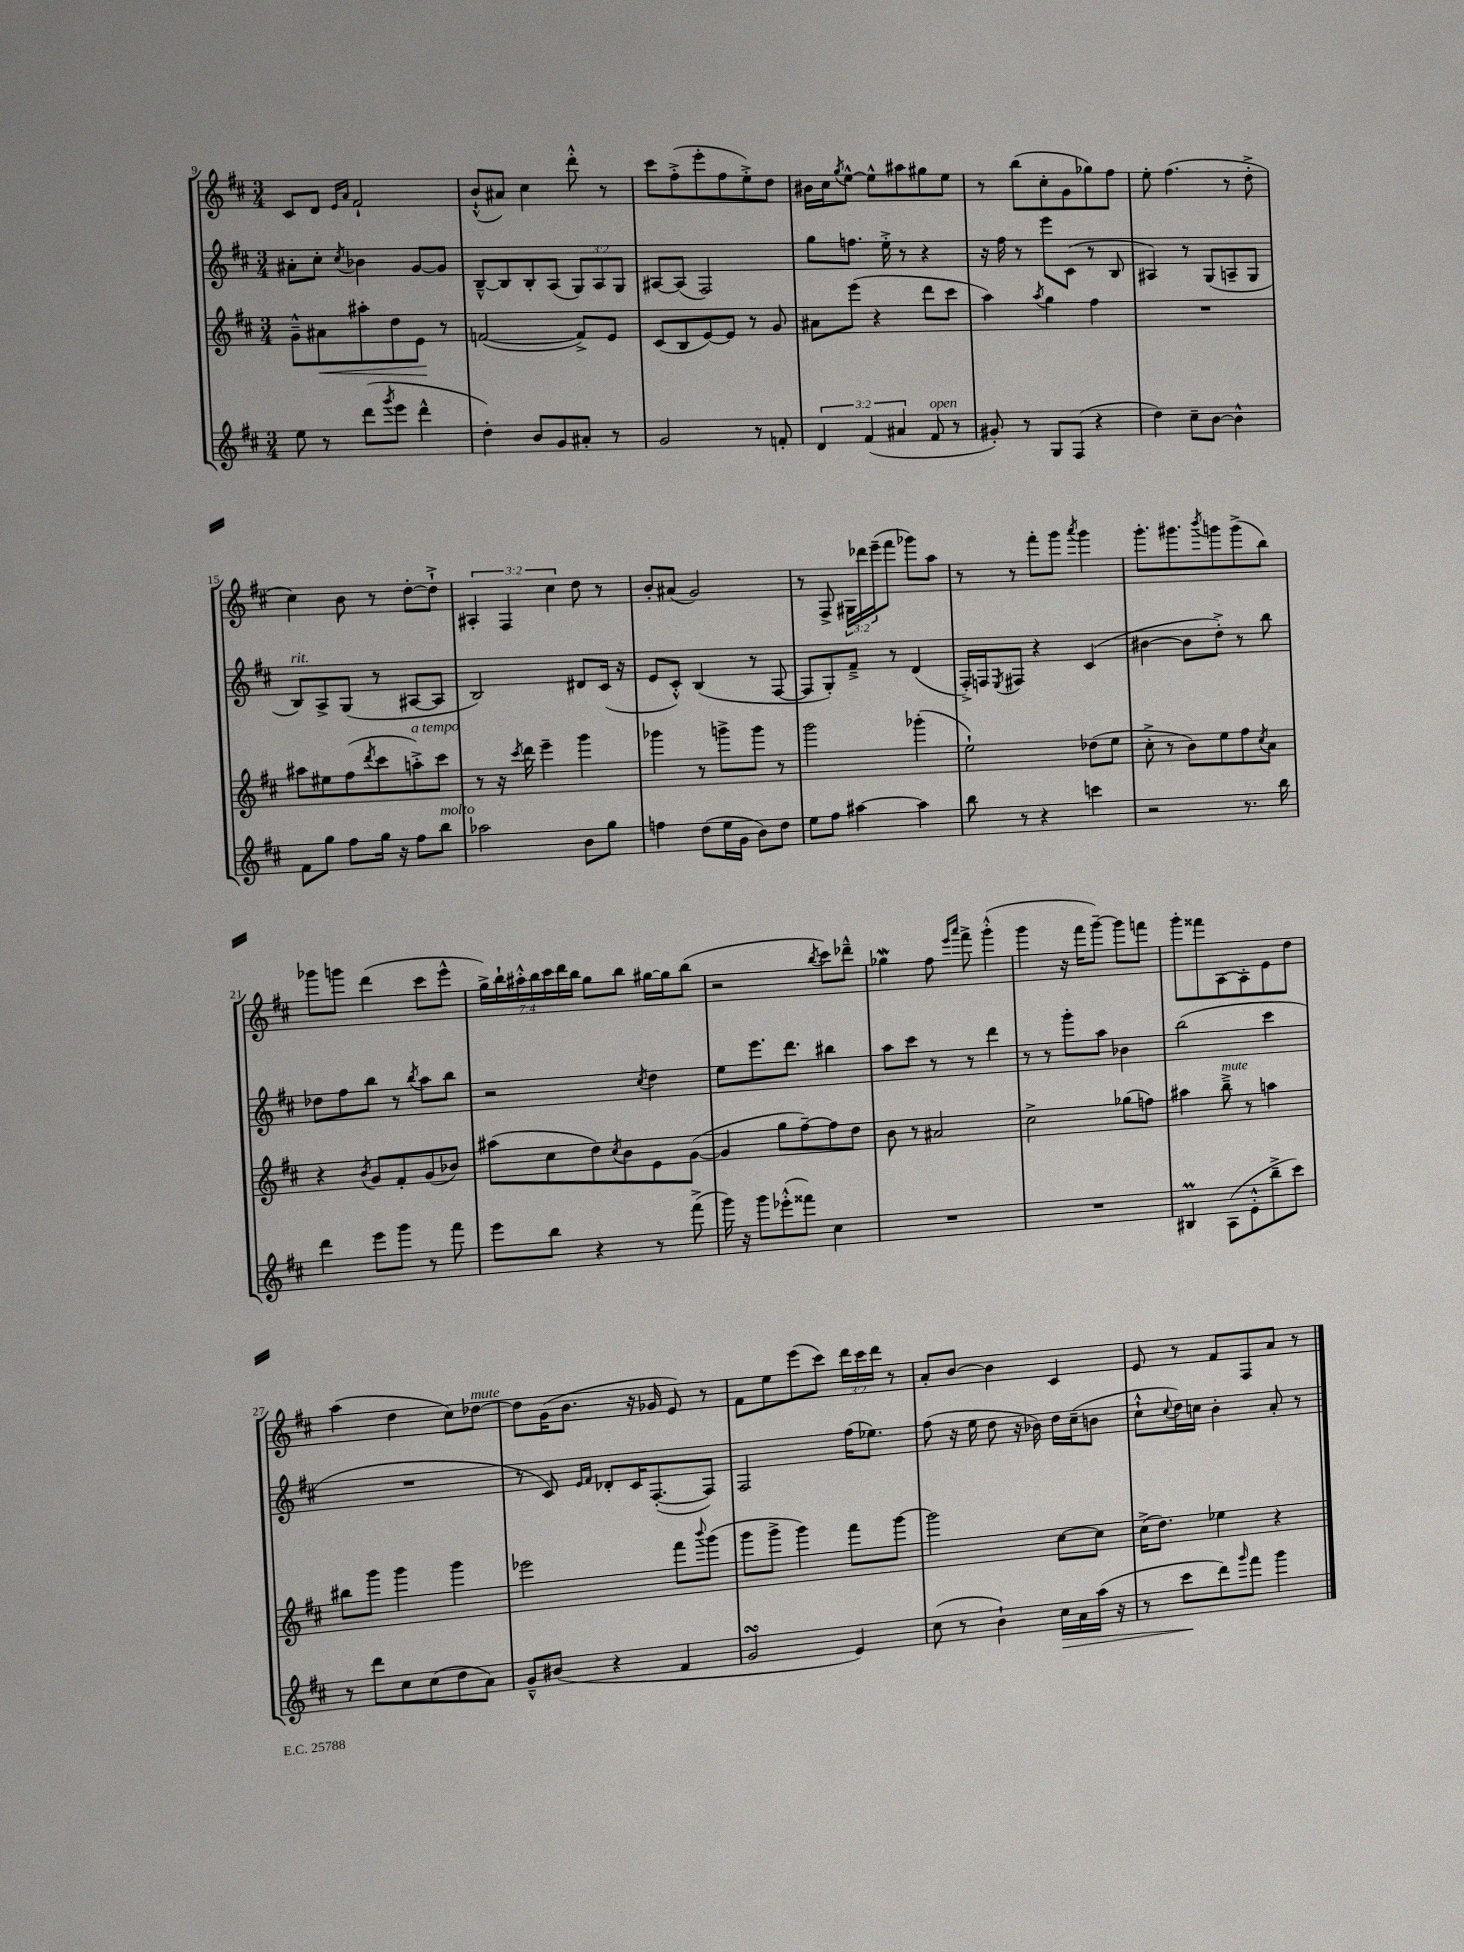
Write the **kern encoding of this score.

**kern	**kern	**kern	**kern
*staff4	*staff3	*staff2	*staff1
*clefG2	*clefG2	*clefG2	*clefG2
*k[f#c#]	*k[f#c#]	*k[f#c#]	*k[f#c#]
*M3/4	*M3/4	*M3/4	*M3/4
8ee\	8g~^^\L	8a#'\L	8c#/L
8r	8a#\	8cc#'\J	8d/J
.	.	.	16qqe/LL
.	.	8qcc#/	16qqa/JJ
(8ddd\L	8aa#'\	4b-\	2f#`/
8qggg/	.	.	.
8eee\J	8dd\	.	.
4ddd^^\	8e\J	[8g/L	.
.	8r	8g/]J	.
=	=	=	=
4dd'\)	([2f/	[8B~^^/L	(8b`^^/L
.	.	8B/]	8a#/J)
8b/L	.	8B'/	4cc#\
8g/	.	(8A/J	.
8a#'/J	8f^/]L)	12G/L)	8ddd'^^\
.	.	12A/	.
8r	8e/J	.	8r
.	.	12G/J	.
=	=	=	=
2g/	(8c#/L	[8A#/L	8ccc#\L
.	8B/	(8A#/]J	(8ff#'^\
.	[8e/)	2F#/)	8eee'\
.	8e/]J	.	8ff#\
8r	8r	.	8ee'^\)
8f'/	8g/	.	8dd\J
=	=	=	=
6d/	8a#\L	8gg\L	16b#\LL
.	.	.	16cc#\J
.	.	.	8qgg/
.	(8eee\J	8.ff\J	[8ee^^\J
(6f#/	.	.	.
.	4r	.	8ee^^\]L
.	.	16ee'^\	.
6a#/	.	.	.
.	.	8r	8aa#\
8f#/	8ddd\L	4r	8gg#\
8r	8ccc#\J	.	8ee\J
=	=	=	=
8g#'/)	4aa\)	16r	8r
.	.	16ff#\	.
8r	.	8r	(8bb\L
.	8qaa/	.	.
8G/L	4gg\	8eee\L	8cc#'\
(8F#/J	.	(8c#\J	8g\
4r	4ff#\	8r	8gg-\)
.	.	8B/	8ff#\J
=	=	=	=
4dd\)	2.r	4A#/)	8ee'\
.	.	.	(4.ff#\
8cc#~\L	.	8r	.
[8b\J	.	(8G/L	.
4b^^\]	.	8A~/	8r
.	.	8G/J	8dd'^\
=	=	=	=
8f#\L	8aa#\L	8B/L)	4cc#\)
8gg\J	8ee#\	8A^/	.
8ff#\L	(8ff#\	(8G/J	8b\
.	8qddd/	.	.
16gg\Jk	8ccc#\	8r	8r
16r	.	.	.
8ff#\L	8aa'^\)	[8A#/L	[8dd'\L
8bb\J	8ccc#\J	8A#/]J	8dd`^\]J
=	=	=	=
2aa-\	8r	2B/)	6A#'/
.	16r	.	.
.	.	.	6F#/
.	8qccc#/	.	.
.	16ddd\	.	.
.	4eee~\	.	.
.	.	.	6cc#\
8b\L	4ggg\	8d#/L	8dd\
8gg\J	.	(16c#/Jk	8r
.	.	16r	.
=	=	=	=
4ff\	4ggg-\	8e/L	8b'/L
.	.	8c#'^^/J)	(8a#/J
(8dd\L	8r	(4B/	2g/)
16ee\L	8ggg^\L	.	.
16g\JJ	.	.	.
8b\L)	8ggg\J	8r	.
8dd\J	8r	[8F#/	.
=	=	=	=
8ee\L	2ggg\	8F#/]L	8r
8ff#\J	.	8G'/)	8F#^/
[4aa#\	.	8f#~^/J	24G#\LL
.	.	.	24ddd-\
.	.	.	(24eee~\J
.	.	8r	8fff#\J
4aa#\]	(4ggg-'\	(4d/	8ggg-\L)
.	.	.	8aa\J
=	=	=	=
8bb\	2ee`\)	16F#'^/LL)	8r
.	.	16F/J	.
.	.	8qE/	.
8r	.	8F#/J	8r
4r	.	4r	8fff#'\L
.	.	.	8ggg\J
.	.	.	8qaaa/
4ccc\	(8dd-\L	(4c#/	4ggg\
.	8ee\J	.	.
=	=	=	=
2r	8cc#'^\	[4b#\	8.ggg'\L
.	8r	.	.
.	.	.	8.ggg#\
.	8b\L)	8b#\]L	.
.	.	.	8qbbb/
.	8ee\	8dd'^\J)	8ggg\
8.r	8ff#\	8r	(8ggg^\
.	8qcc#/	.	.
.	8a\J	8bb\	8bb\J)
16bb\	.	.	.
=	=	=	=
4ddd\	4r	8dd-\L	8ggg-\L
.	.	8ff#\	8ggg\J
.	8qb/	.	.
8eee\L	8g/L	8bb\J	(4ddd\
8ggg\J	8f#'/	8r	.
.	.	8qbb/	.
8r	(8g/	8aa\L	8ccc#\L
8fff#\	8b-/J)	8bb\J	8eee^^\J
=	=	=	=
8eee\L	(8aa#\L	2r	28gg^\LL)
.	.	.	28bb`\
.	.	.	28aa#'^^\
.	.	.	28bb\
8bb\J	8cc#\	.	.
.	.	.	28ccc#\
.	.	.	28ddd\
.	.	.	28bb\JJ
4r	8dd\)	.	8gg\L
.	8qcc#/	.	.
.	8b\	.	8bb\J
.	.	8qcc#/	.
8r	8e\	4dd\	[16gg#\LL
.	.	.	16gg#\]J
(8fff#^\	([8g\J	.	(8bb\J
=	=	=	=
16ggg\)	4g/]	8ee\L	2r
16r	.	.	.
8ggg\L	.	8.eee\	.
(8eee-'^^\	8gg\L	.	.
.	.	8.ddd\J	.
8fff##\J)	[8ff#~\)	.	.
.	.	.	8qbb/
4cc#\	8ff#\]	4bb#\	8ccc#\L)
.	8dd\J	.	8ddd-~^^\J
=	=	=	=
2.r	8b\	8aa\L	4gg-\
.	8r	8ccc#\J	.
.	2a#/	8r	8ff#\
.	.	.	16qqeee/LL
.	.	.	16qqaaa/JJ
.	.	8r	8fff#^\
.	.	4ddd\	(4ggg'^^\
=	=	=	=
2.r	2cc#^\	8r	4ggg\
.	.	8r	.
.	.	8ggg'\L	16r
.	.	.	16fff#\LK
.	.	8aa\J	[8ggg~\J)
.	(8gg-\L	4b-\	8ggg\]L
.	8ff\J)	.	8fff\J
=	=	=	=
4B#/	4aa#\	(2bb\	8ggg'\L
.	.	.	8fff##\
(8A\L	8bb~^\	.	[8A\
8e'^^\	8r	.	8A'\]
8bb~^\	4aa\	4ccc#\	8e\
8ccc#\J)	.	.	8dd\J
=	=	=	=
8r	8bb#\L	2.r	(4aa\
8ddd\L	8ggg\J	.	.
8cc#\	4ggg\	.	4dd\
(8cc#\	.	.	.
8dd\	4ggg\	.	8cc#\L)
8a\J)	.	.	[8dd-\J
=	=	=	=
8g~^^/L	2eee-\	8r	8dd-\]L
(8b#/J	.	8c#/)	(16g\K
.	.	.	8.b\J
.	.	16qqe/LL	.
.	.	16qqf#/JJ	.
4r	.	8d-'/L	.
.	.	16c#/K	16r
.	.	([8.F#'/	16g-/
4f#/	8fff#\L	.	8e/)
.	8qqbbb/	.	.
.	(8ggg\J	8F#/]J)	8r
=	=	=	=
2g/	8ggg\L	2F#/	8f#\L
.	8ggg^\J	.	8ee\
.	4ggg\)	.	(8eee\
.	.	.	8ccc#\J)
4e/)	8fff#\L	(16ff#\LK	24ddd\LL
.	.	.	24ccc#\
.	.	8.ee-\J)	.
.	.	.	24ddd\JJ
.	[8ggg\J	.	8r
=	=	=	=
(8cc#\	2ggg\]	(8ff#\	8a'/L
8r	.	16r	[8b/J
.	.	16ee\	.
4b`\)	.	8dd\	4b\]
.	.	16r	.
.	.	16b-\)	.
16cc#\LL	[8cc#\L	16dd\LL	4c#/
16a\	.	(16cc#~\J	.
(16aa\JJ	8cc#\]J	8b\J	.
16r	.	.	.
=	=	=	=
8r	(16cc#^\LK	8cc#`^^\L	8e/
.	8.dd\J)	.	.
.	.	8qqcc#/	.
8ccc#\L	.	16dd\L)	8r
.	.	16cc\JJ	.
8ddd\)	4ee-\	4b'\	8f#/L
16qqggg/	.	.	.
8fff#\J	.	.	8F#/
4ggg\	4r	8a'/	8a/J
.	.	8r	8r
==	==	==	==
*-	*-	*-	*-
